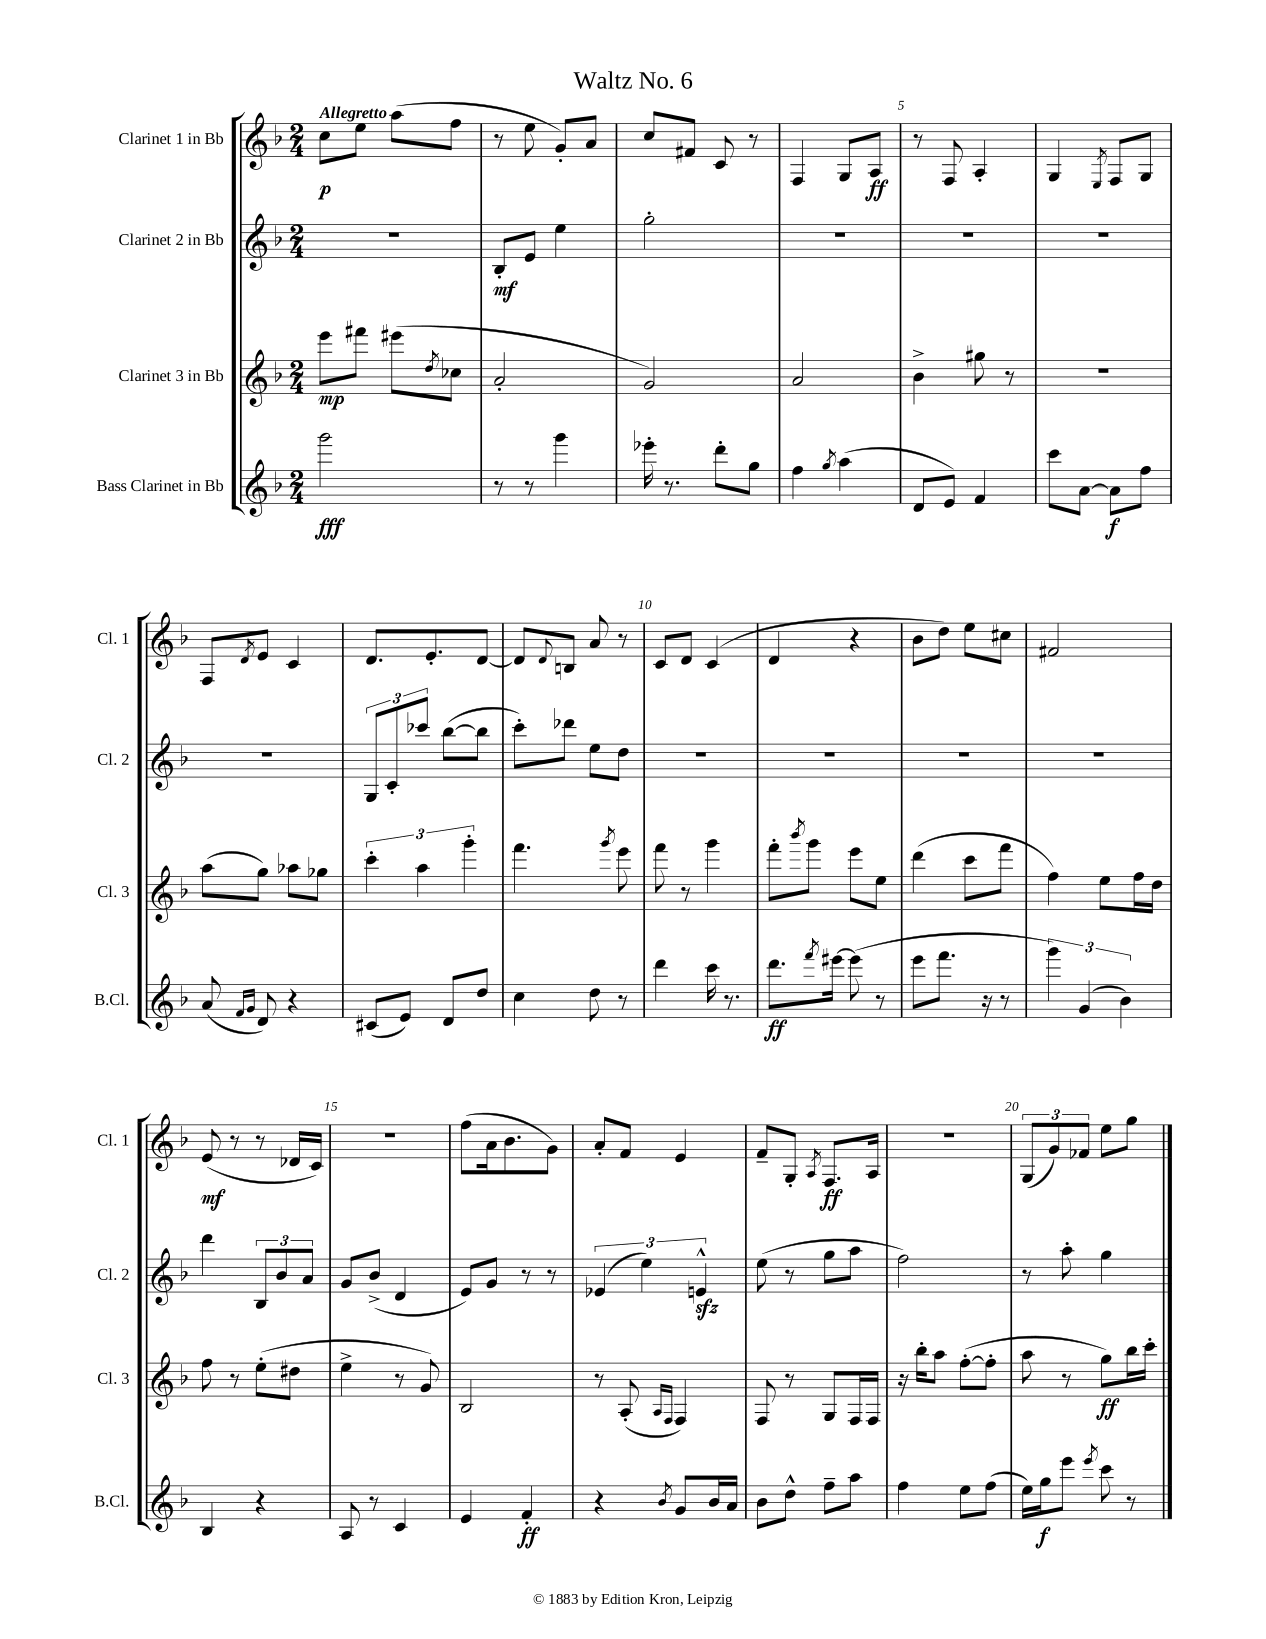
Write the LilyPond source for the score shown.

\header { title = "Waltz No. 6" }
<<
\new StaffGroup <<
\new Staff = "s0" \with { instrumentName = "Clarinet 1 in Bb" shortInstrumentName = "Cl. 1" } {
    \clef treble \key f \major \numericTimeSignature \time 2/4 \tempo "Allegretto"
    c''8\p e''8 a''8( f''8 |
    r8 e''8 g'8-.) a'8 |
    c''8 fis'8 c'8 r8 |
    f4 g8 a8\ff |
    r8 f8 a4-. |
    g4 \acciaccatura { e8 } f8 g8 |
    f8 \acciaccatura { d'8 } e'8 c'4 |
    d'8. e'8.-. d'8~ |
    d'8 \appoggiatura { d'8 } b8 a'8 r8 |
    c'8 d'8 c'4( |
    d'4 r4 |
    bes'8 d''8) e''8 cis''8 |
    fis'2 |
    e'8\mf( r8 r8 des'16 c'16) |
    R2 |
    f''8( a'16 bes'8. g'8) |
    a'8-. f'8 e'4 |
    f'8-- g8-. \acciaccatura { a8 } f8.\ff a16 |
    R2 |
    \tuplet 3/2 { g8( g'8) fes'8 } e''8 g''8 \bar "|." |
}
\new Staff = "s1" \with { instrumentName = "Clarinet 2 in Bb" shortInstrumentName = "Cl. 2" } {
    \clef treble \key f \major \numericTimeSignature \time 2/4
    r2 |
    bes8-.\mf e'8 e''4 |
    g''2-. |
    R2 |
    R2 |
    R2 |
    R2 |
    \tuplet 3/2 { g8 c'8-. ces'''8 } bes''8~( bes''8 |
    c'''8-.) des'''8 e''8 d''8 |
    R2 |
    R2 |
    R2 |
    R2 |
    d'''4 \tuplet 3/2 { bes8 bes'8 a'8 } |
    g'8 bes'8->( d'4 |
    e'8) g'8 r8 r8 |
    \tuplet 3/2 { ees'4( e''4) e'4-^\sfz } |
    e''8( r8 g''8 a''8 |
    f''2) |
    r8 a''8-. g''4 \bar "|." |
}
\new Staff = "s2" \with { instrumentName = "Clarinet 3 in Bb" shortInstrumentName = "Cl. 3" } {
    \clef treble \key f \major \numericTimeSignature \time 2/4
    e'''8\mp fis'''8 eis'''8( \acciaccatura { d''8 } ces''8 |
    a'2-. |
    g'2) |
    a'2 |
    bes'4-> gis''8 r8 |
    R2 |
    a''8( g''8) aes''8 ges''8 |
    \tuplet 3/2 { c'''4-. a''4 g'''4-. } |
    f'''4. \acciaccatura { g'''8 } e'''8 |
    f'''8 r8 g'''4 |
    f'''8-. \acciaccatura { bes'''8 } g'''8 e'''8 e''8 |
    d'''4( c'''8 f'''8 |
    f''4) e''8 f''16 d''16 |
    f''8 r8 e''8-.( dis''8 |
    e''4-> r8 g'8) |
    bes2 |
    r8 a8-.( \grace { a16 f16 } f4) |
    f8 r8 g8 f16 f16 |
    r16 bes''16-. a''8 f''8~-.( f''8-. |
    a''8 r8 g''8\ff) bes''16 c'''16-. \bar "|." |
}
\new Staff = "s3" \with { instrumentName = "Bass Clarinet in Bb" shortInstrumentName = "B.Cl." } {
    \clef treble \key f \major \numericTimeSignature \time 2/4
    g'''2\fff |
    r8 r8 g'''4 |
    ees'''16-. r8. d'''8-. g''8 |
    f''4 \acciaccatura { g''8 } a''4( |
    d'8 e'8) f'4 |
    c'''8 a'8~ a'8\f f''8 |
    a'8( \grace { f'16 g'16 } d'8) r4 |
    cis'8( e'8) d'8 d''8 |
    c''4 d''8 r8 |
    d'''4 c'''16 r8. |
    d'''8.\ff \acciaccatura { f'''8 } eis'''16~ eis'''8( r8 |
    e'''8 f'''8. r16 r8 |
    \tuplet 3/2 { g'''4) g'4( bes'4) } |
    bes4 r4 |
    a8 r8 c'4 |
    e'4 f'4-.\ff |
    r4 \acciaccatura { bes'8 } g'8 bes'16 a'16 |
    bes'8 d''8-^ f''8-- a''8 |
    f''4 e''8 f''8( |
    e''16) g''16\f e'''8 \acciaccatura { e'''8 } c'''8 r8 \bar "|." |
}
>>
>>
\layout { \context { \Score \override BarNumber.break-visibility = ##(#f #t #t) barNumberVisibility = #(every-nth-bar-number-visible 5) } }
